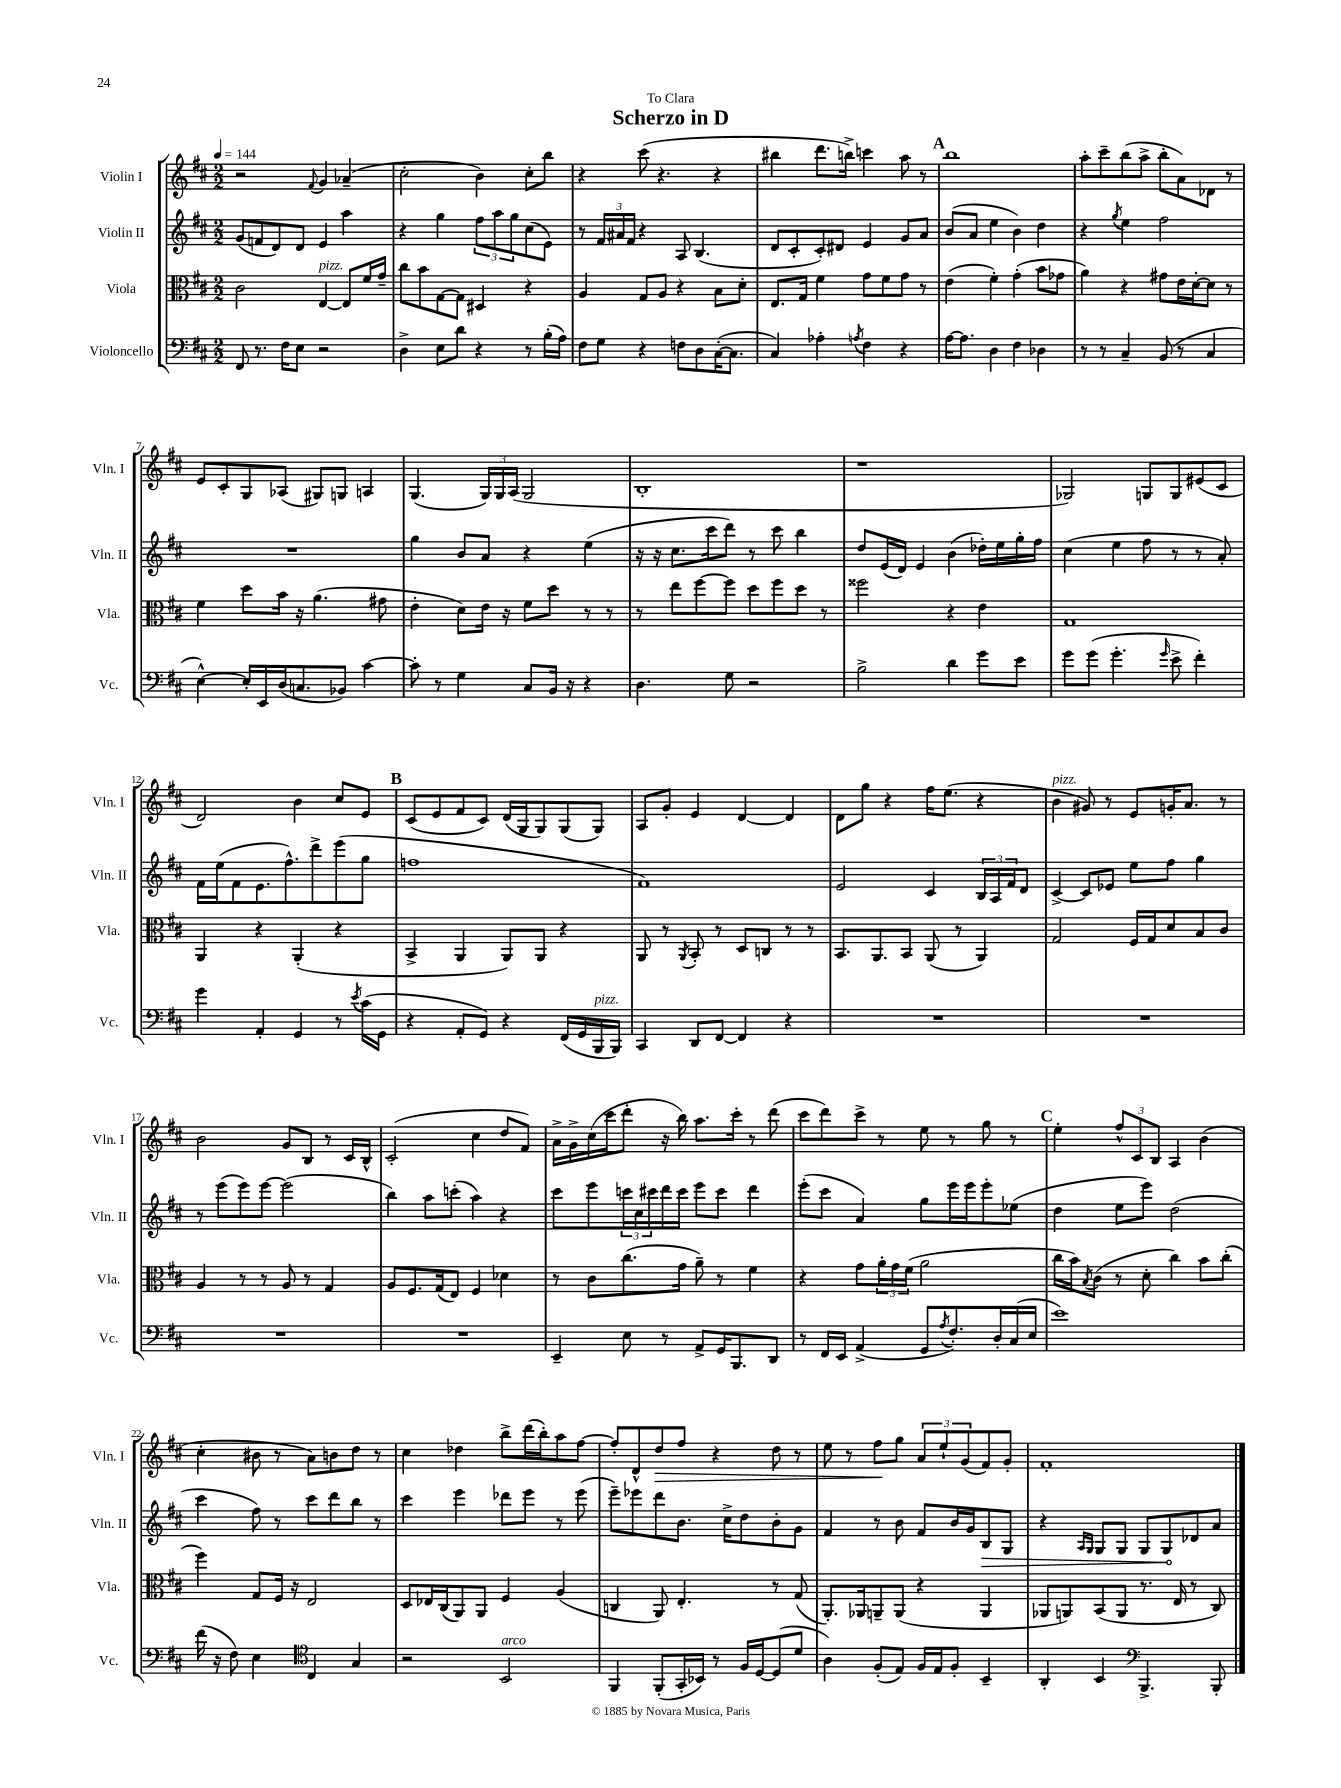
\header { title = "Scherzo in D" dedication = "To Clara" }
<<
\new StaffGroup <<
\new Staff = "s0" \with { instrumentName = "Violin I" shortInstrumentName = "Vln. I" } {
    \clef treble \key d \major \numericTimeSignature \time 2/2 \tempo 4 = 144
    r2 \appoggiatura { fis'8 } g'4 aes'4--( |
    cis''2-. b'4) cis''8-. b''8 |
    r4 cis'''8( r4. r4 |
    bis''4 d'''8. b''16->) c'''4 a''8 r8 |
    \mark \markup { \bold "A" } b''1 |
    a''8-. cis'''8-- b''8( a''8-> b''8-. a'8) des'8 r8 |
    e'8 cis'8-. g8 aes8( gis8) g8 a4 |
    g4.( \tuplet 3/2 { g16) g16 a16( } g2 |
    b1-. |
    r1 |
    ges2) g8 g8 eis'8( cis'8 |
    d'2) b'4 cis''8 e'8 |
    \mark \markup { \bold "B" } cis'8( e'8 fis'8 cis'8) d'16( g16 g8) g8( g8) |
    a8 g'8-. e'4 d'4~ d'4 |
    d'8 g''8 r4 fis''16 e''8.( r4 |
    b'4^\markup { \italic "pizz." } gis'8) r8 e'8 g'16-. a'8. r8 |
    b'2 g'8 b8 r8 cis'16 b16-^ |
    cis'2-.( cis''4 d''8 fis'8) |
    a'16-> g'16-> cis''16( cis'''16 d'''8-. r16 b''16) a''8. cis'''16-. r8 d'''8( |
    cis'''8 d'''8) cis'''8-> r8 e''8 r8 g''8 r8 |
    \mark \markup { \bold "C" } e''4-. \tuplet 3/2 { fis''8-^ cis'8 b8 } a4 b'4( |
    cis''4-. bis'8 r8 a'8) b'8 d''8 r8 |
    cis''4 des''4 b''8-> d'''16( b''16-.) a''8 fis''8~ |
    fis''8-. d'8-^ d''8\> fis''8 r4 d''8 r8 |
    e''8 r8 fis''8\! g''8 \tuplet 3/2 { a'8 e''8-! g'8( } fis'8) g'8-. |
    fis'1-. \bar "|." |
}
\new Staff = "s1" \with { instrumentName = "Violin II" shortInstrumentName = "Vln. II" } {
    \clef treble \key d \major \numericTimeSignature \time 2/2
    g'8( f'8 d'8) d'8 e'4 a''4 |
    r4 g''4 \tuplet 3/2 { fis''8 a''8 g''8 } cis''8( e'8) |
    r8 \tuplet 3/2 { fis'16 ais'16 fis'16 } r4 a8 b4.( |
    d'8 cis'8-. cis'8-.) dis'8 e'4 g'8 a'8 |
    \mark \markup { \bold "A" } b'8( a'8 e''4 b'4) d''4 |
    r4 \acciaccatura { g''8 } e''4 fis''2 |
    R1 |
    g''4 b'8 a'8 r4 e''4( |
    r16 r16 cis''8. cis'''16 d'''8) r8 cis'''8 b''4 |
    d''8 e'16( d'16) e'4 b'4( des''16-.) e''16 g''16-. fis''16 |
    cis''4( e''4 fis''8 r8 r8 a'8-.) |
    fis'16 e''16( fis'8 e'8. fis''8.-^) d'''8-> e'''8( g''8 |
    \mark \markup { \bold "B" } f''1 |
    fis'1) |
    e'2 cis'4 \tuplet 3/2 { b16 a16 fis'16 } d'8 |
    cis'4~-> cis'8 ees'8 e''8 fis''8 g''4 |
    r8 e'''8( e'''8) e'''8~ e'''2( |
    b''4) a''8 c'''8-.( a''4) r4 |
    cis'''8 e'''8 \tuplet 3/2 { c'''16 cis''16 cis'''16 } d'''16 cis'''16 e'''8 cis'''8 d'''4 |
    e'''8-.( cis'''8 a'4) g''8 e'''16 e'''16 e'''8-. ees''8( |
    \mark \markup { \bold "C" } d''4 e''8 e'''8) d''2( |
    cis'''4 fis''8) r8 cis'''8 d'''8 b''8 r8 |
    cis'''4 e'''4 des'''8 e'''8 r8 e'''8( |
    e'''8--) ees'''8 d'''8 b'8. cis''16-> d''8 b'8-. g'8 |
    fis'4 r8 b'8 fis'8 b'16 g'16 \once \override Hairpin.circled-tip = ##t b8\> g8 |
    r4 \grace { a16 g16 } g8 g8 g8 g8\! des'8 a'8 \bar "|." |
}
\new Staff = "s2" \with { instrumentName = "Viola" shortInstrumentName = "Vla." } {
    \clef alto \key d \major \numericTimeSignature \time 2/2
    cis'2 e4~^\markup { \italic "pizz." } e8 fis'16 g'16-- |
    cis''8 b'8 g8~ g8 dis4 r4 |
    a4 g8 a8 r4 b8 d'8-. |
    e8. g16 fis'4 g'8 fis'8 g'8 r8 |
    \mark \markup { \bold "A" } e'4( fis'4-.) g'4-.( b'8 ges'8 |
    a'4) r4 gis'8 e'16 d'16~-. d'8 r8 |
    fis'4 d''8 b'16 r16 a'4.( gis'8 |
    e'4-. d'8) e'16 r16 fis'8 d''8 r8 r8 |
    r8 e''8 fis''8~ fis''8 d''8 fis''8 d''8 r8 |
    fisis''2 r4 e'4 |
    g1 |
    a,4 r4 a,4-.( r4 |
    \mark \markup { \bold "B" } b,4-> a,4 a,8) a,8 r4 |
    a,8 r8 \acciaccatura { a,8 } b,8-. r8 d8 c8 r8 r8 |
    b,8. a,8. b,8 a,8( r8 a,4) |
    g2 fis16 g16 d'8 b8 cis'8 |
    a4 r8 r8 a8 r8 g4 |
    a8 fis8. g16( e8) fis4 des'4 |
    r8 cis'8 cis''8.( g'16 a'8--) r8 fis'4 |
    r4 g'8 \tuplet 3/2 { a'16-. g'16 fis'16( } a'2 |
    \mark \markup { \bold "C" } cis''16 b'16) \acciaccatura { b8 } cis'8( r8 d'8-. cis''4) b'8 cis''8-.( |
    fis''4) g8 fis16 r16 e2 |
    d8 ees16 cis16( a,8) a,8 fis4 a4( |
    c4 a,8) e4.-. r8 g8( |
    a,8.-.) aes,16 a,8-- a,8( r4 a,4 |
    aes,8 a,8) b,8( a,8 r8. e16 r8 cis8) \bar "|." |
}
\new Staff = "s3" \with { instrumentName = "Violoncello" shortInstrumentName = "Vc." } {
    \clef bass \key d \major \numericTimeSignature \time 2/2
    fis,8 r8. fis16 e8 r2 |
    d4-> e8 d'8 r4 r8 b16-.( a16) |
    fis8 g8 r4 f8 d8 cis16~-.( cis8. |
    cis4) aes4-. \acciaccatura { a8 } fis4 r4 |
    \mark \markup { \bold "A" } a16~ a8. d4 fis4 des4 |
    r8 r8 cis4-- b,8( r8 cis4 |
    e4~-^) e16-. e,16 d16( c8. bes,8) cis'4~ |
    cis'8-. r8 g4 cis8 b,16 r16 r4 |
    d4. g8 r2 |
    b2-> d'4 g'8 e'8 |
    g'8 g'8( g'4.-. \grace { g'16 } e'8-> fis'4-.) |
    g'4 a,4-. g,4 r8 \acciaccatura { e'8 } cis'16( g,16 |
    \mark \markup { \bold "B" } r4 a,8-. g,8) r4 fis,16( g,16 b,,16^\markup { \italic "pizz." } b,,16) |
    cis,4 d,8 fis,8~ fis,4 r4 |
    R1 |
    R1 |
    R1 |
    R1 |
    e,4-- e8 r8 a,8-> g,16 b,,8. d,8 |
    r8 fis,16 e,16 a,4->( g,8 \acciaccatura { a8 } fis8.-.) d16-. cis16( e16 |
    \mark \markup { \bold "C" } e'1) |
    fis'16( r16 fis8) e4 \clef tenor cis4 g4 |
    r2 b,2^\markup { \italic "arco" } |
    fis,4 fis,8-.( g,16-. bes,16) r8 fis16 d16~ d8( d'8 |
    a4) fis8-.( e8) fis16 e16 fis8-. b,4-- |
    a,4-. b,4 \clef bass b,,4.-> b,,8-. \bar "|." |
}
>>
>>
